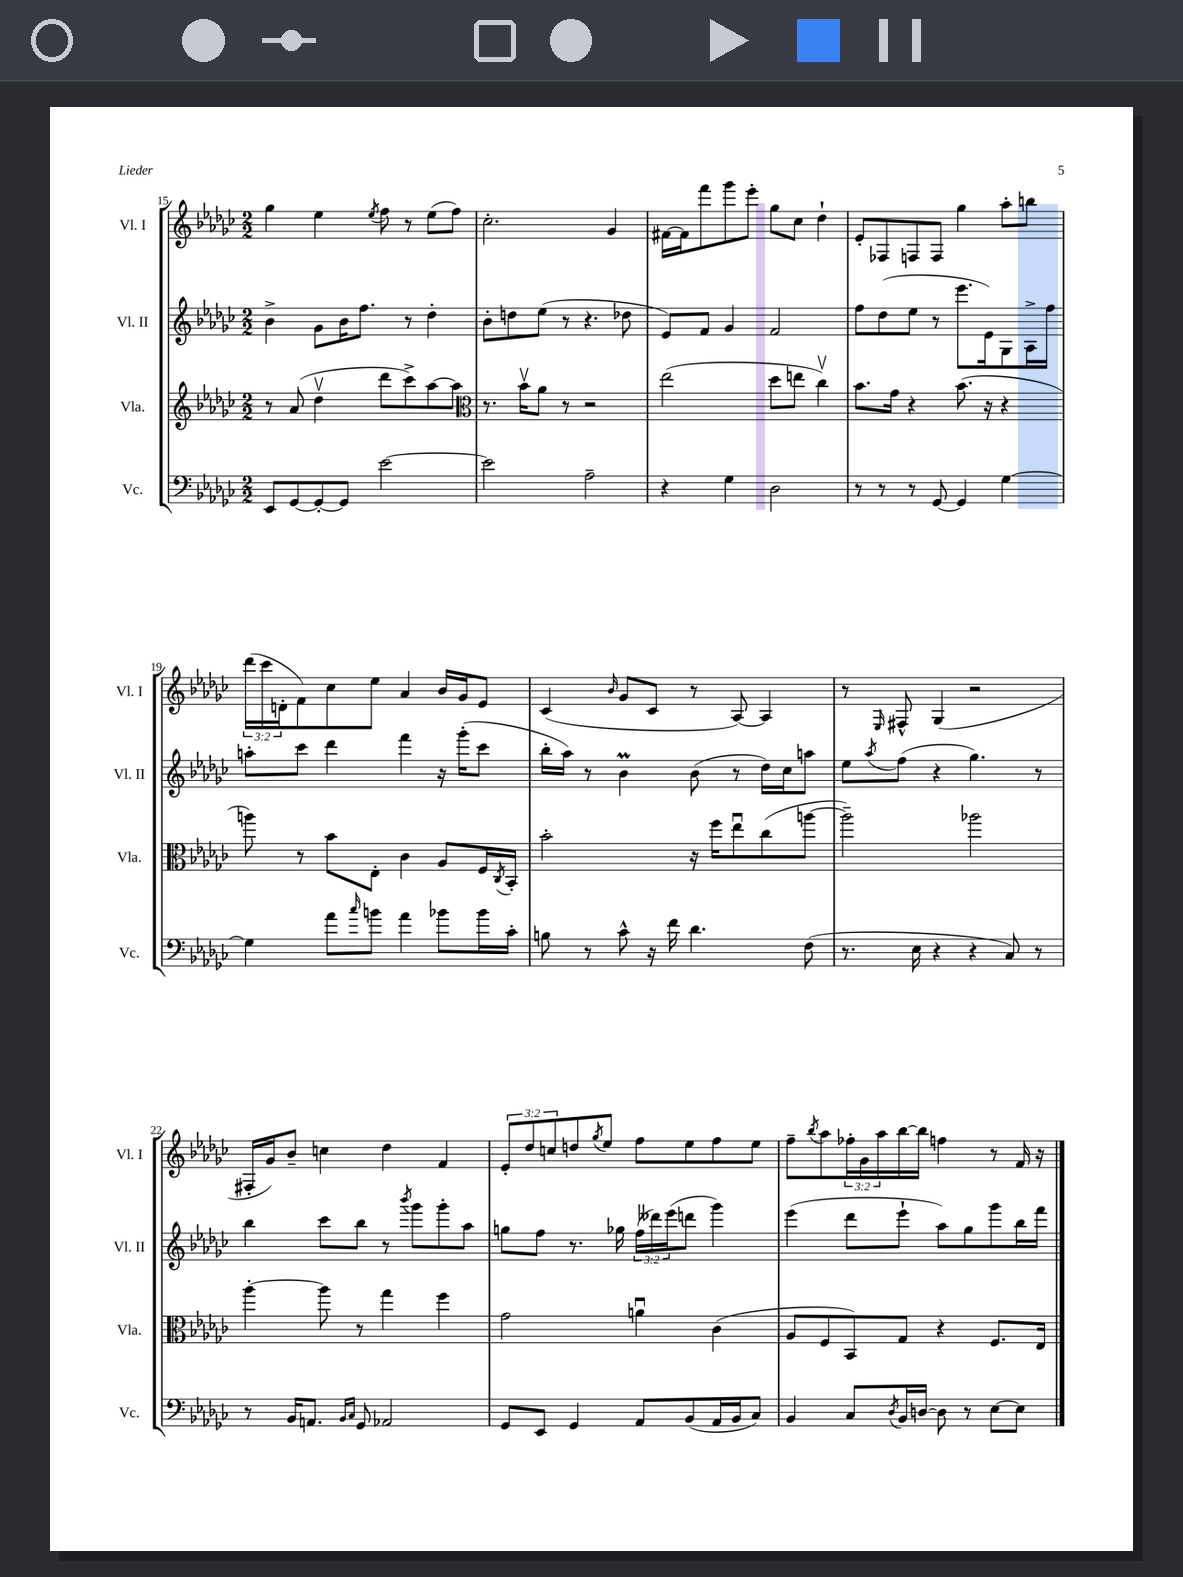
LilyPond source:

<<
\new StaffGroup <<
\new Staff = "s0" \with { instrumentName = "Vl. I" shortInstrumentName = "Vl. I" } {
    \clef treble \key ges \major \numericTimeSignature \time 2/2 \override Staff.TupletNumber.text = #tuplet-number::calc-fraction-text
    ges''4 ees''4 \acciaccatura { ees''8 } f''8 r8 ees''8( f''8) |
    ces''2.-. ges'4 |
    fis'16~ fis'16 f'''8 ges'''8 ees'''8-. ges''8 ces''8 des''4-! |
    ees'8-. fes8 f8 f8 ges''4 aes''8-. b''8 |
    \tuplet 3/2 { des'''16( ces'''16 d'16-. } f'8) ces''8 ees''8 aes'4 bes'16 ges'16 ees'8 |
    ces'4( \grace { bes'16 } ges'8 ces'8 r8 aes8~) aes4 |
    r8 \grace { ees16 } fis8-^ ges4( r2 |
    fis16-. ges'16) bes'8-- c''4 des''4 f'4 |
    \tuplet 3/2 { ees'8-. des''8 c''8 } d''8 \acciaccatura { ges''8 } ees''8 f''8 ees''8 f''8 ees''8 |
    f''8-- \acciaccatura { bes''8 } aes''8 \tuplet 3/2 { fes''16-. ges'16 aes''16 } bes''16~ bes''16 f''4 r8 f'16 r16 \bar "|." |
}
\new Staff = "s1" \with { instrumentName = "Vl. II" shortInstrumentName = "Vl. II" } {
    \clef treble \key ges \major \numericTimeSignature \time 2/2 \override Staff.TupletNumber.text = #tuplet-number::calc-fraction-text
    bes'4-> ges'8 bes'16 f''8. r8 des''4-. |
    bes'8-. d''8 ees''8( r8 r4. des''8 |
    ees'8) f'8 ges'4 f'2 |
    f''8 des''8( ees''8 r8 ees'''8. ees'16) ges8 aes16-> f''16 |
    a''8-. ces'''8 des'''4 f'''4 r16 ges'''16-.( ces'''8 |
    bes''16-. aes''16) r8 bes'4\prall bes'8( r8 des''16) ces''16 a''8 |
    ees''8 \acciaccatura { aes''8 } f''8( r4 ges''4.) r8 |
    bes''4 ces'''8 bes''8 r8 \acciaccatura { bes'''8 } ges'''8 ges'''8-. aes''8 |
    g''8 f''8 r8. ges''16 \tuplet 3/2 { f''16( deses'''16) ees'''16( } d'''8 ges'''4) |
    ees'''4( des'''8 ees'''8-! aes''8) ges''8 ges'''8 bes''16 f'''16 \bar "|." |
}
\new Staff = "s2" \with { instrumentName = "Vla." shortInstrumentName = "Vla." } {
    \clef treble \key ges \major \numericTimeSignature \time 2/2
    r8 aes'8( des''4\upbow des'''8 ces'''8->) aes''8~ aes''8 |
    \clef alto r8. bes'16\upbow aes'8 r8 r2 |
    ees''2( des''8 e''8 ces''4\upbow) |
    bes'8. ges'16 r4 bes'8.( r16 r4 |
    a''8) r8 bes'8 ees8-. ces'4 aes8 f16 \acciaccatura { ces8 } bes,16-. |
    bes'2-. r16 f''16 ees''8\downbow ces''8( a''8~ |
    a''2--) aes''2 |
    aes''4~-. aes''8 r8 ges''4 f''4 |
    ges'2 a'4\downbow ces'4( |
    aes8 f8 bes,8) ges8 r4 f8. ees16 \bar "|." |
}
\new Staff = "s3" \with { instrumentName = "Vc." shortInstrumentName = "Vc." } {
    \clef bass \key ges \major \numericTimeSignature \time 2/2
    ees,8 ges,8~ ges,8~-. ges,8 ees'2~ |
    ees'2 aes2-- |
    r4 ges4 des2 |
    r8 r8 r8 ges,8~ ges,4 ges4~ |
    ges4 aes'8 \grace { ces''16 } b'8 aes'4 bes'8 bes'16 ces'16-. |
    b8 r8 ces'8-^ r16 f'16 des'4. f8( |
    r8. ees16 r4 r4 ces8) r8 |
    r8 bes,16 a,8. \grace { bes,16 ces16 } ges,8 aes,2 |
    ges,8 ees,8 ges,4 aes,8 bes,8( aes,16 bes,16 ces8) |
    bes,4 ces8 \acciaccatura { des8 } bes,16 d16~ d8 r8 ees8~ ees8 \bar "|." |
}
>>
>>
\layout { \context { \Score currentBarNumber = #15 } }
